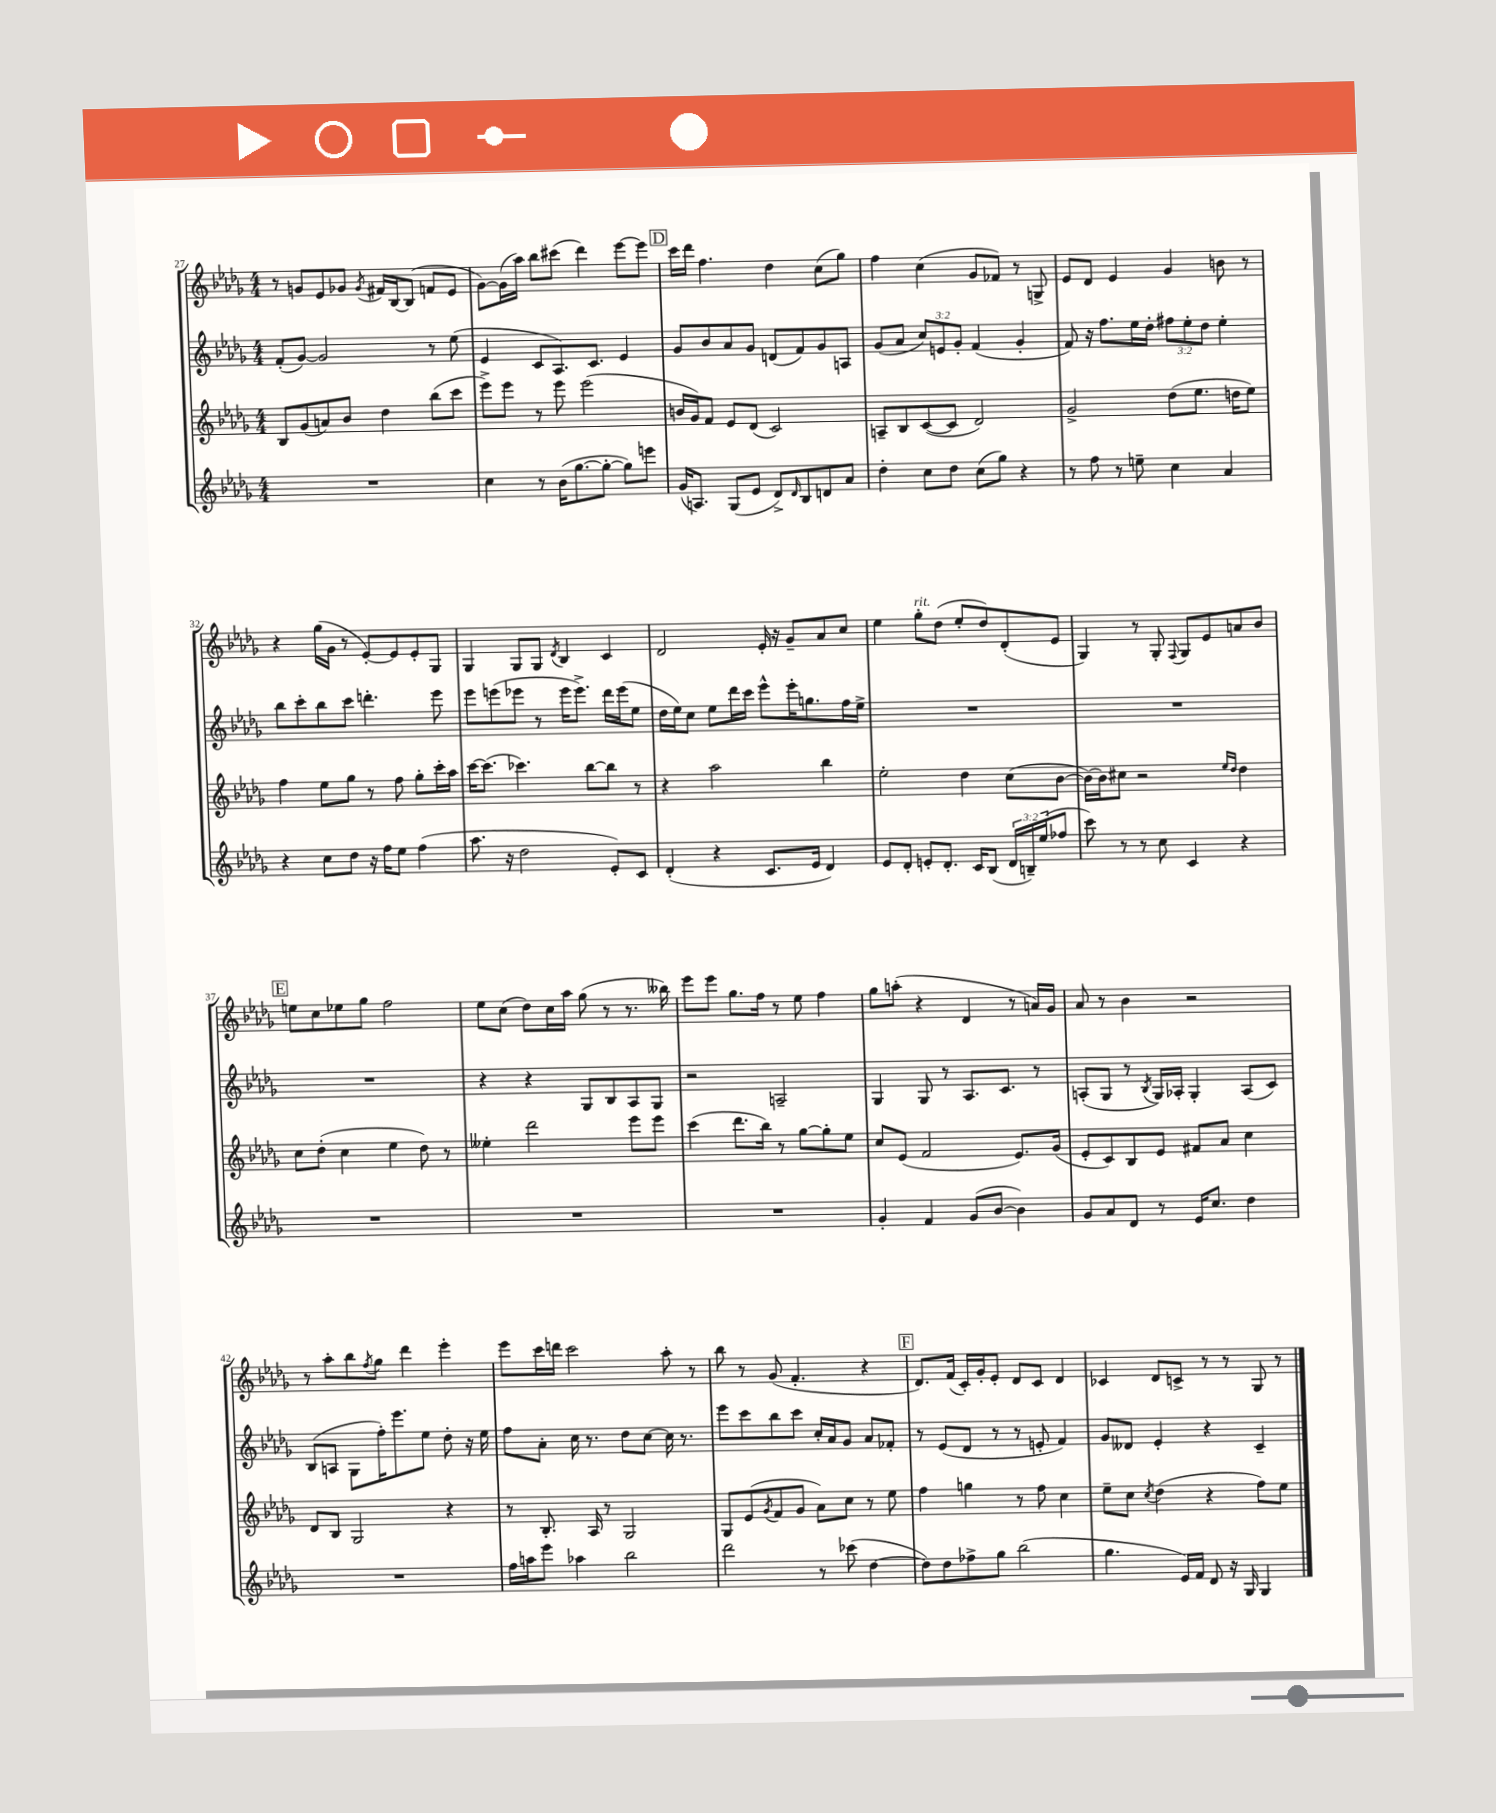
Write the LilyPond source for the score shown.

<<
\new StaffGroup <<
\new Staff = "s0" {
    \clef treble \key des \major \numericTimeSignature \time 4/4
    r8 g'8 ees'8 ges'8 \acciaccatura { ges'8 } fis'16 bes16~ bes8( f'8 ees'8 |
    ges'8~) ges'16( aes''16) bes''8 cis'''8( des'''4) ees'''8~ ees'''8 |
    \mark \markup { \box "D" } c'''16 des'''16 f''4. des''4 c''8( ges''8) |
    f''4 c''4( ges'8 fes'8) r8 g8-> |
    ees'8 des'8 ees'4 ges'4 b'8 r8 |
    r4 ges''16( ges'16 r8 ees'8~-.) ees'8 ees'8-. ges8 |
    ges4 ges8 ges8 \acciaccatura { des'8 } bes4 c'4 |
    des'2 ees'16-. r16 ges'8-- aes'8 c''8 |
    ees''4 ges''8-.^\markup { \italic "rit." } des''8( ees''8-. des''8) des'8-.( ees'8 |
    ges4) r8 ges8-. \appoggiatura { f8 } ges8 ees'8 a'8 bes'8 |
    \mark \markup { \box "E" } e''8 c''8 ees''8 ges''8 f''2 |
    ees''8 c''8( des''8) c''16 aes''16 ges''8( r8 r8. beses''16) |
    ees'''8 ees'''8 ges''8. f''16 r8 ees''8 f''4 |
    ges''8 a''8-.( r4 des'4 r8 a'16) ges'16 |
    aes'8 r8 bes'4 r2 |
    r8 aes''8-. bes''8 \acciaccatura { f''8 } ges''8 des'''4 ees'''4-. |
    ees'''8 c'''16 d'''16 c'''2 aes''8-. r8 |
    bes''8 r8 ges'8( f'4.-. r4 |
    \mark \markup { \box "F" } des'8.) f'16( c'16-.) ges'16-. ees'8-. des'8 c'8 des'4 |
    ces'4 des'8 c'8-> r8 r8 ges8 r8 \bar "|." |
}
\new Staff = "s1" {
    \clef treble \key des \major \numericTimeSignature \time 4/4 \override Staff.TupletNumber.text = #tuplet-number::calc-fraction-text
    f'8-.( ges'8~) ges'2 r8 ees''8( |
    ees'4 c'8 aes8.) c'8. ees'4 |
    \mark \markup { \box "D" } ges'8 bes'8 aes'8 ges'8 d'8( f'8) ges'8 a8 |
    ges'8( aes'8 \tuplet 3/2 { c''8) e'8 ges'8-. } f'4( ges'4-. |
    f'8) r16 f''8. ees''16 des''16-. \tuplet 3/2 { fis''8 ees''8-. des''8 } ees''4-. |
    bes''8 c'''8-. bes''8 c'''8 d'''4.-. ees'''8 |
    ees'''8 e'''8( ees'''8 r8 ees'''16 ees'''8.->) des'''16 ees'''16( ees''8 |
    des''16 ees''16) c''8 ees''8 des'''16 c'''16 ees'''8-^ ees'''16-. g''8. f''16 ees''16-> |
    R1 |
    R1 |
    \mark \markup { \box "E" } R1 |
    r4 r4 ges8 bes8 aes8 ges8 |
    r2 a2-- |
    ges4 ges8 r8 aes8. c'8. r8 |
    a8-.( ges8 r8 \acciaccatura { bes8 } ges16) aes16-. ges4-. aes8( c'8) |
    bes8( a8 ges8 f''16-.) ees'''8. ees''8 des''8-. r16 ees''16 |
    f''8 aes'8-. c''16 r8. des''8 c''8~ c''16 r8. |
    ees'''8 c'''8 bes''8 c'''8 c''16-. aes'16 ges'8 aes'8 fes'8-. |
    \mark \markup { \box "F" } r8 ees'8( des'8 r8 r8 e'8-. f'4) |
    ges'8 deses'8 ees'4-. r4 c'4-- \bar "|." |
}
\new Staff = "s2" {
    \clef treble \key des \major \numericTimeSignature \time 4/4
    bes8 ges'8( a'8) bes'8 des''4 bes''8( c'''8 |
    ees'''8->) ees'''8 r8 ees'''8 ees'''2( |
    \mark \markup { \box "D" } b'16 ges'16) f'8 ees'8 des'8( c'2) |
    a8-- bes8 c'8~( c'8 des'2) |
    ges'2-> des''8( ees''8. d''16 ees''8) |
    f''4 ees''8 ges''8 r8 f''8 ges''8-. c'''16-. aes''16 |
    c'''16~ c'''8.( ces'''4.) bes''8~ bes''8 r8 |
    r4 aes''2 bes''4 |
    ees''2-. des''4 c''8( bes'8~ |
    bes'16~) bes'16 cis''8 r2 \grace { ees''16 des''16 } des''4 |
    \mark \markup { \box "E" } c''8 des''8-.( c''4 ees''4 des''8) r8 |
    eeses''4-. des'''2 ees'''8 ees'''8 |
    c'''4( des'''8. bes''16) r8 ges''8~ ges''8-. ees''8 |
    c''8 ees'8( f'2 ees'8.) ges'16( |
    ees'8-. c'8) bes8 ees'8 fis'8 aes'8 c''4 |
    des'8 bes8 ges2 r4 |
    r8 bes8.-. aes16 r8 ges2 |
    ges8 ees'8( \acciaccatura { ges'8 } f'8 ges'8 aes'8) c''8 r8 ees''8 |
    \mark \markup { \box "F" } f''4 g''4 r8 f''8 c''4 |
    ees''8-- c''8 \acciaccatura { c''8 } des''4( r4 f''8) ees''8 \bar "|." |
}
\new Staff = "s3" {
    \clef treble \key des \major \numericTimeSignature \time 4/4 \override Staff.TupletNumber.text = #tuplet-number::calc-fraction-text
    R1 |
    c''4 r8 bes'16( ges''8.~ ges''8~-. ges''8) e'''8 |
    \mark \markup { \box "D" } ges'16( a8.) ges8( ees'8 des'8->) \grace { des'16 } bes8 d'8 aes'8 |
    des''4-. c''8 des''8 c''8( ges''8) r4 |
    r8 f''8 r8 e''8-- c''4 aes'4 |
    r4 c''8 des''8 r16 f''16 ees''8 f''4( |
    aes''8. r16 des''2 ees'8-.) c'8 |
    des'4-.( r4 c'8. ees'16 des'4) |
    ees'8 des'8-. e'8-. des'8.-. c'16 bes8( \tuplet 3/2 { des'16 b16--) ees''16( } fes''8 |
    c'''8) r8 r8 c''8 c'4 r4 |
    \mark \markup { \box "E" } R1 |
    R1 |
    R1 |
    ges'4-. f'4 ges'8( bes'8~ bes'4) |
    ges'8 aes'8 des'8 r8 ees'16 c''8. des''4 |
    R1 |
    f''16 a''16 ees'''8 aes''4 bes''2 |
    des'''2 r8 ces'''8( des''4~ |
    \mark \markup { \box "F" } des''8) des''8 fes''8-> ges''8 bes''2( |
    ges''4. ees'16) f'16 des'8 r16 ges16 ges4 \bar "|." |
}
>>
>>
\layout { \context { \Score currentBarNumber = #27 } }
